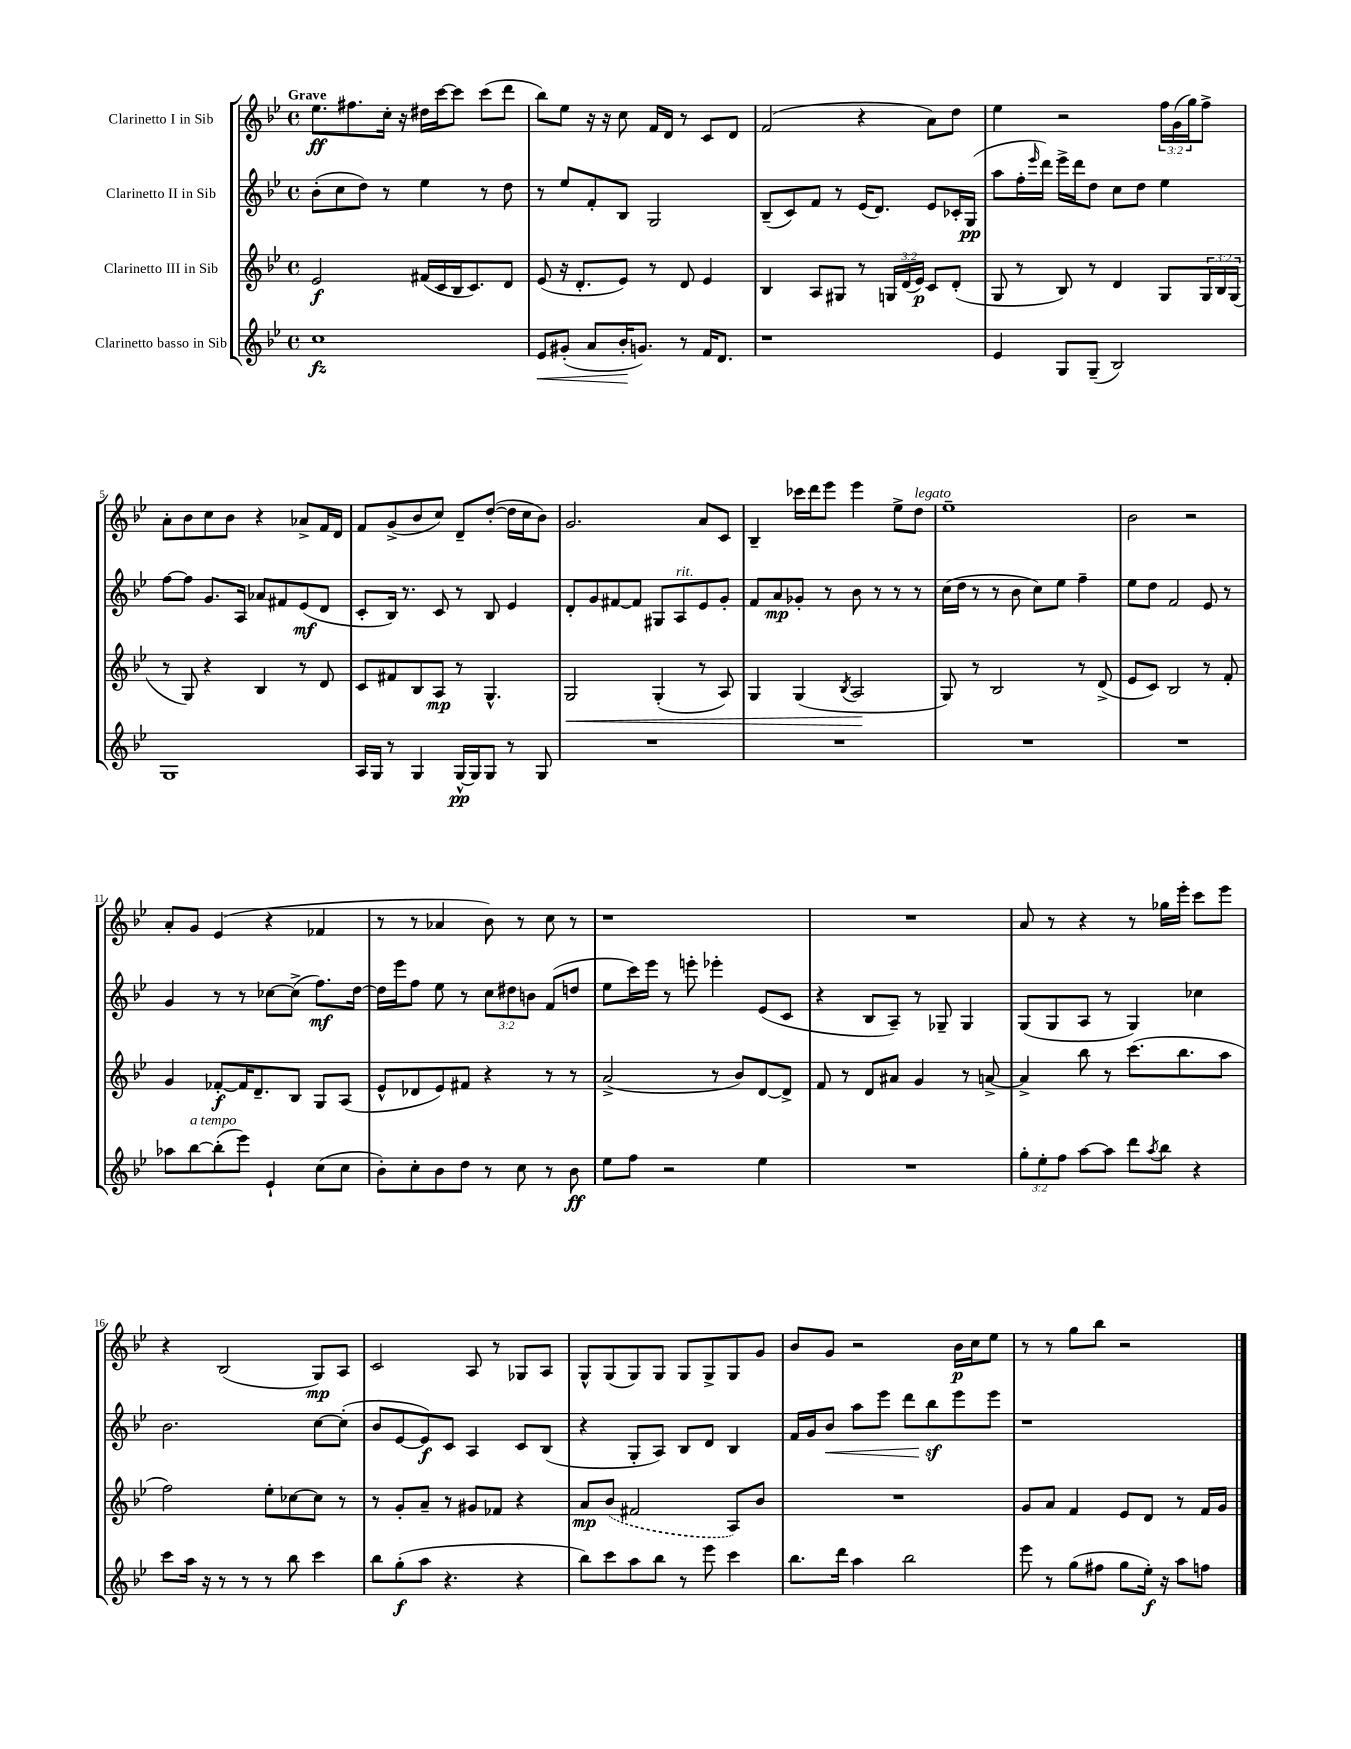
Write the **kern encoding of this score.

**kern	**dynam	**kern	**dynam	**kern	**dynam	**kern	**dynam
*part4	*part4	*part3	*part3	*part2	*part2	*part1	*part1
*staff4	*staff4	*staff3	*staff3	*staff2	*staff2	*staff1	*staff1
*I"Clarinetto basso in Sib	*	*I"Clarinetto III in Sib	*	*I"Clarinetto II in Sib	*	*I"Clarinetto I in Sib	*
*clefG2	*	*clefG2	*	*clefG2	*	*clefG2	*
*k[b-e-]	*	*k[b-e-]	*	*k[b-e-]	*	*k[b-e-]	*
*M4/4	*	*M4/4	*	*M4/4	*	*M4/4	*
*met(c)	*	*met(c)	*	*met(c)	*	*met(c)	*
=1	=1	=1	=1	=1	=1	=1	=1
!	!	!	!	!	!	!LO:TX:a:B:t=Grave	!
1cc	fz	2e-/	f	(8b-'\L	.	8.ee-\L	ff
.	.	.	.	8cc\	.	.	.
.	.	.	.	.	.	8.ff#X\	.
.	.	.	.	8dd\J)	.	.	.
.	.	.	.	8r	.	16cc'\Jk	.
.	.	.	.	.	.	16r	.
.	.	(16f#X/LL	.	4ee-\	.	16dd#X\LL	.
.	.	16c/	.	.	.	[16ccc\J	.
.	.	16B-/J	.	.	.	8ccc\J]	.
.	.	8.c/)	.	.	.	.	.
.	.	.	.	8r	.	(8ccc\L	.
.	.	8d/J	.	8dd\	.	8ddd\J	.
=2	=2	=2	=2	=2	=2	=2	=2
!	!LO:HP:b	!	!	!	!	!	!
8e-/L	<	(8e-/	.	8r	.	8bb-\L)	.
(8g#X'/J	.	16r	.	8ee-/L	.	8ee-\J	.
.	.	8.d'/L	.	.	.	.	.
8a/L	.	.	.	8f'/	.	16r	.
.	.	.	.	.	.	16r	.
16b-'/K	.	8e-/J)	.	8B-/J	.	8cc\	.
8.gn/J)	[	.	.	.	.	.	.
.	.	8r	.	2G/	.	16f/LL	.
.	.	.	.	.	.	16d/JJ	.
8r	.	8d/	.	.	.	8r	.
16f/KL	.	4e-/	.	.	.	8c/L	.
8.d/J	.	.	.	.	.	.	.
.	.	.	.	.	.	8d/J	.
=3	=3	=3	=3	=3	=3	=3	=3
1r	.	4B-/	.	(8B-~/L	.	(2f/	.
.	.	.	.	8c/)	.	.	.
.	.	8A/L	.	8f/J	.	.	.
.	.	8G#X/J	.	8r	.	.	.
.	.	8r	.	(16e-/KL	.	4r	.
.	.	.	.	8.d/J)	.	.	.
.	.	24Gn/LL	.	.	.	.	.
.	.	(24d/	.	.	.	.	.
.	.	24e-/JJ)	p	.	.	.	.
.	.	8c/L	.	8e-/L	.	8a\L)	.
.	.	(8d'/J	.	16c-X'/L	.	8dd\J	.
.	.	.	.	(16G/JJ	pp	.	.
=4	=4	=4	=4	=4	=4	=4	=4
4e-/	.	8G/	.	8aa\L	.	4ee-\	.
.	.	8r	.	16ff'\L	.	.	.
.	.	.	.	16qqeee-/	.	.	.
.	.	.	.	16ddd\JJ)	.	.	.
8G/L	.	8B-/)	.	16eee-^\LL	.	2r	.
.	.	.	.	16ddd\J	.	.	.
(8G~/J	.	8r	.	8dd\J	.	.	.
2B-/)	.	4d/	.	8cc\L	.	.	.
.	.	.	.	8dd\J	.	.	.
.	.	8G/L	.	4ee-\	.	24ff\LL	.
.	.	.	.	.	.	(24g\	.
.	.	.	.	.	.	24gg\J)	.
.	.	24G/L	.	.	.	8ff^\J	.
.	.	24B-/	.	.	.	.	.
.	.	(24G/JJ	.	.	.	.	.
!!LO:LB:g=z
=5	=5	=5	=5	=5	=5	=5	=5
1G	.	8r	.	[8ff\L	.	8a'\L	.
.	.	8G/)	.	8ff\J]	.	8b-\	.
.	.	4r	.	8.g/L	.	8cc\	.
.	.	.	.	.	.	8b-\J	.
.	.	.	.	16A/Jk	.	.	.
.	.	4B-/	.	8a-X/L	.	4r	.
.	.	.	.	8f#X/	.	.	.
.	.	8r	.	(8e-/	mf	8a-X^/L	.
.	.	8d/	.	8d/J	.	16f/L	.
.	.	.	.	.	.	16d/JJ	.
=6	=6	=6	=6	=6	=6	=6	=6
16A/LL	.	8c/L	.	8c'/L	.	8f/L	.
16G/JJ	.	.	.	.	.	.	.
8r	.	8f#X/	.	16B-/Jk)	.	(8g^/	.
.	.	.	.	8.r	.	.	.
4G/	.	8B-/	.	.	.	8b-/	.
.	.	8A/J	mp	8c/	.	8cc/J)	.
[16G^^/LL	pp	8r	.	8r	.	8d~/L	.
16G/J]	.	.	.	.	.	.	.
8G/J	.	4.G^^/	.	8B-/	.	([8dd'/J	.
8r	.	.	.	4e-/	.	16dd\LL]	.
.	.	.	.	.	.	16cc\J	.
8G/	.	.	.	.	.	8b-\J)	.
=7	=7	=7	=7	=7	=7	=7	=7
!	!	!	!LO:HP:b	!	!	!	!
1r	.	2G/	<	8d'/L	.	2.g/	.
.	.	.	.	8g/	.	.	.
.	.	.	.	[8f#X/	.	.	.
.	.	.	.	8f#/J]	.	.	.
.	.	(4G'/	.	8G#X/L	.	.	.
!	!	!	!	!LO:TX:a:i:t=rit.	!	!	!
.	.	.	.	8A/	.	.	.
.	.	8r	.	8e-/	.	8a/L	.
.	.	8A/)	.	8g'/J	.	8c/J	.
=8	=8	=8	=8	=8	=8	=8	=8
1r	.	4G/	.	8f/L	.	4B-~/	.
.	.	.	.	8a/	mp	.	.
.	.	(4G/	.	8g-X'/J	.	16ccc-X\LL	.
.	.	.	.	.	.	16ddd\J	.
.	.	.	.	8r	.	8eee-\J	.
.	.	8qB-/	.	.	.	.	.
.	.	2A/	.	8b-\	.	4eee-\	.
.	.	.	.	8r	.	.	.
.	.	.	.	8r	.	8ee-^\L	.
!	!	!	!	!	!	!LO:TX:a:i:t=legato	!
.	.	.	.	8r	.	8dd\J	.
.	.	.	[	.	.	.	.
=9	=9	=9	=9	=9	=9	=9	=9
1r	.	8G/)	.	(16cc\LL	.	1ee-~	.
.	.	.	.	16dd\JJ	.	.	.
.	.	8r	.	8r	.	.	.
.	.	2B-/	.	8r	.	.	.
.	.	.	.	8b-\	.	.	.
.	.	.	.	8cc\L)	.	.	.
.	.	.	.	8ee-\J	.	.	.
.	.	8r	.	4ff~\	.	.	.
.	.	(8d^/	.	.	.	.	.
=10	=10	=10	=10	=10	=10	=10	=10
1r	.	8e-/L	.	8ee-\L	.	2b-\	.
.	.	8c/J)	.	8dd\J	.	.	.
.	.	2B-/	.	2f/	.	.	.
.	.	.	.	.	.	2r	.
.	.	8r	.	8e-/	.	.	.
.	.	8f'/	.	8r	.	.	.
!!LO:LB:g=z
=11	=11	=11	=11	=11	=11	=11	=11
8aa-X\L	.	4g/	.	4g/	.	8a'/L	.
!LO:TX:a:i:t=a tempo	!	!	!	!	!	!	!
[8bb-\	.	.	.	.	.	8g/J	.
(8bb-'\]	.	[8f-X'/L	f	8r	.	(4e-/	.
8eee-\J)	.	16f-/K]	.	8r	.	.	.
.	.	8.d~/	.	.	.	.	.
4e-`/	.	.	.	[8cc-X\L	.	4r	.
.	.	8B-/J	.	(8cc-^\J]	.	.	.
(8cc\L	.	8G/L	.	8.ff\L)	mf	4f-X/	.
8cc\J	.	(8A/J	.	.	.	.	.
.	.	.	.	[16dd\Jk	.	.	.
=12	=12	=12	=12	=12	=12	=12	=12
8b-'\L)	.	8e-^^/L	.	16dd\LL]	.	8r	.
.	.	.	.	16eee-\J	.	.	.
8cc'\	.	8d-X/	.	8ff\J	.	8r	.
8b-\	.	8e-/)	.	8ee-\	.	4a-X/	.
8dd\J	.	8f#X/J	.	8r	.	.	.
8r	.	4r	.	12cc\L	.	8b-\)	.
.	.	.	.	12dd#X\	.	.	.
8cc\	.	.	.	.	.	8r	.
.	.	.	.	12bn\J	.	.	.
8r	.	8r	.	(8f/L	.	8cc\	.
8b-\	ff	8r	.	8ddn/J	.	8r	.
=13	=13	=13	=13	=13	=13	=13	=13
8ee-\L	.	(2a^/	.	8ee-\L	.	1r	.
8ff\J	.	.	.	16ccc\L)	.	.	.
.	.	.	.	16eee-\JJ	.	.	.
2r	.	.	.	8r	.	.	.
.	.	.	.	8eeen'\	.	.	.
.	.	8r	.	4eee-X'\	.	.	.
.	.	8b-/L)	.	.	.	.	.
4ee-\	.	[8d/	.	(8e-/L	.	.	.
.	.	8d^/J]	.	8c/J	.	.	.
=14	=14	=14	=14	=14	=14	=14	=14
1r	.	8f/	.	4r	.	1r	.
.	.	8r	.	.	.	.	.
.	.	8d/L	.	8B-/L	.	.	.
.	.	8a#X/J	.	8A~/J)	.	.	.
.	.	4g/	.	8r	.	.	.
.	.	.	.	8G-X~/	.	.	.
.	.	8r	.	4G-/	.	.	.
.	.	[8an^/	.	.	.	.	.
=15	=15	=15	=15	=15	=15	=15	=15
12gg'\L	.	4a^/]	.	(8G/L	.	8a/	.
12ee-'\	.	.	.	.	.	.	.
.	.	.	.	8G/	.	8r	.
12ff\J	.	.	.	.	.	.	.
[8aa\L	.	8bb-\	.	8A/J	.	4r	.
8aa\J]	.	8r	.	8r	.	.	.
8ddd\L	.	(8.ccc\L	.	4G/)	.	8r	.
8qaa/	.	.	.	.	.	.	.
8bb-\J	.	.	.	.	.	16gg-X\LL	.
.	.	8.bb-\	.	.	.	16eee-'\JJ	.
4r	.	.	.	4cc-X\	.	8ccc\L	.
.	.	8aa\J	.	.	.	8eee-\J	.
!!LO:LB:g=z
=16	=16	=16	=16	=16	=16	=16	=16
8ccc\L	.	2ff\)	.	2.b-\	.	4r	.
16aa\Jk	.	.	.	.	.	.	.
16r	.	.	.	.	.	.	.
8r	.	.	.	.	.	(2B-/	.
8r	.	.	.	.	.	.	.
8r	.	8ee-'\L	.	.	.	.	.
8bb-\	.	[8cc-X\	.	.	.	.	.
4ccc\	.	8cc-\J]	.	[8cc\L	.	8G/L)	mp
.	.	8r	.	(8cc'\J]	.	8A/J	.
=17	=17	=17	=17	=17	=17	=17	=17
8bb-\L	.	8r	.	8b-/L	.	2c/	.
(8gg'\	f	8g'/L	.	[8e-/	.	.	.
8aa\J	.	8a~/J	.	8e-/])	f	.	.
4.r	.	8r	.	8c/J	.	.	.
.	.	8g#X/L	.	4A/	.	8A/	.
.	.	8f-X/J	.	.	.	8r	.
4r	.	4r	.	8c/L	.	8G-X/L	.
.	.	.	.	(8B-/J	.	8A/J	.
=18	=18	=18	=18	=18	=18	=18	=18
8bb-\L)	.	8a/L	mp	4r	.	8G^^/L	.
8ccc\	.	(8b-/J	.	.	.	(8G/	.
8aa\	.	2f#X/	.	8G'/L	.	8G/)	.
8bb-\J	.	.	.	8A/J)	.	8G/J	.
8r	.	.	.	8B-/L	.	8G/L	.
8eee-\	.	.	.	8d/J	.	8G^/	.
4ccc\	.	8A/L)	.	4B-/	.	8G/	.
.	.	8b-/J	.	.	.	8g/J	.
=19	=19	=19	=19	=19	=19	=19	=19
8.bb-\L	.	1r	.	16f/LL	.	8b-/L	.
.	.	.	.	16g/J	.	.	.
!	!	!	!	!	!LO:HP:b	!	!
.	.	.	.	8b-/J	<	8g/J	.
16ddd\Jk	.	.	.	.	.	.	.
4aa\	.	.	.	8aa\L	.	2r	.
.	.	.	.	8eee-\J	.	.	.
2bb-\	.	.	.	8ddd\L	.	.	.
.	.	.	.	8bb-z\	.	.	.
.	.	.	.	8eee-\	[	16b-\LL	p
.	.	.	.	.	.	16cc\J	.
.	.	.	.	8eee-\J	.	8ee-\J	.
=20	=20	=20	=20	=20	=20	=20	=20
8eee-\	.	8g/L	.	1r	.	8r	.
8r	.	8a/J	.	.	.	8r	.
(8gg\L	.	4f/	.	.	.	8gg\L	.
8ff#X\J	.	.	.	.	.	8bb-\J	.
8gg\L	.	8e-/L	.	.	.	2r	.
16ee-'\Jk)	f	8d/J	.	.	.	.	.
16r	.	.	.	.	.	.	.
8aa\L	.	8r	.	.	.	.	.
8ffn\J	.	16f/LL	.	.	.	.	.
.	.	16g/JJ	.	.	.	.	.
==	==	==	==	==	==	==	==
*-	*-	*-	*-	*-	*-	*-	*-
